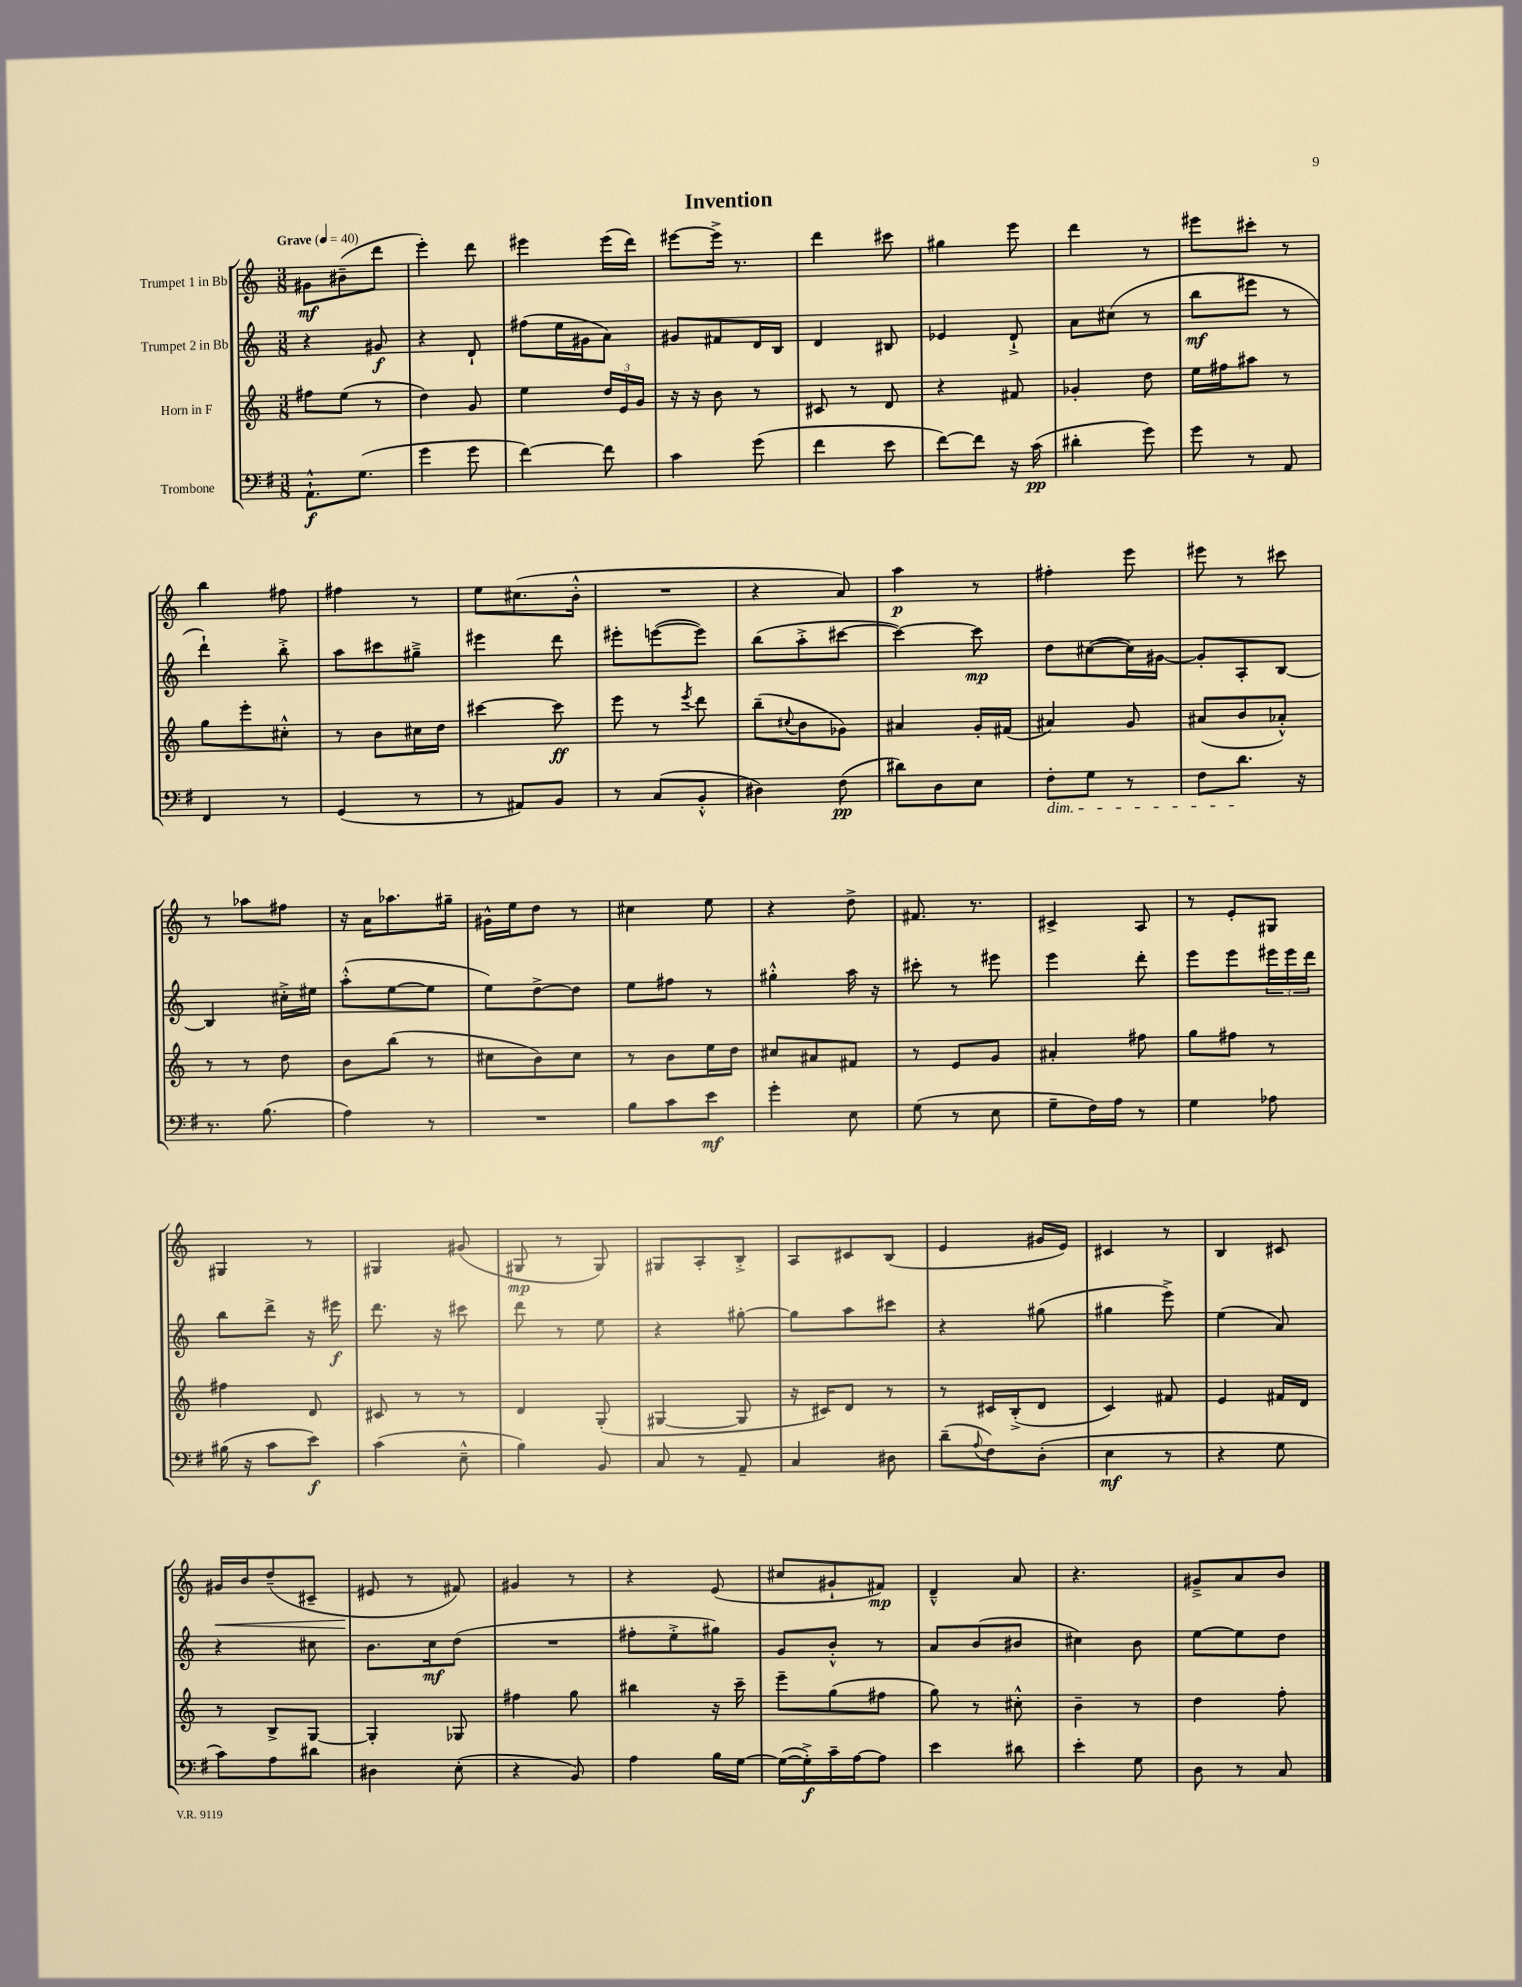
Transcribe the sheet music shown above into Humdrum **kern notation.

**kern	**kern	**kern	**kern
*staff4	*staff3	*staff2	*staff1
*clefF4	*clefG2	*clefG2	*clefG2
*k[f#]	*k[]	*k[]	*k[]
*M3/8	*M3/8	*M3/8	*M3/8
*MM40	*MM40	*MM40	*MM40
8.AA`^^	8ff#	4r	8g#
.	(8ee	.	(8b#~
(8.G	.	.	.
.	8r	8g#	8ddd
=	=	=	=
4g	4dd)	4r	4eee')
8g	8g	8d`	8ddd
=	=	=	=
[4f#)	4ee	(8ff#	4eee#
.	.	16ee	.
.	.	16g#	.
8f#]	24dd	8a)	(16eee#
.	24e	.	.
.	.	.	16ddd)
.	24g	.	.
=	=	=	=
4c	16r	8g#	[8eee#
.	16r	.	.
.	8b	8f#	16eee#^]
.	.	.	8.r
(8g	8r	16d	.
.	.	16B	.
=	=	=	=
4f#	8c#	4d	4ddd
.	8r	.	.
8e	8d	8B#	8ccc#
=	=	=	=
[8f#)	4r	4e-	4gg#
8f#]	.	.	.
16r	8f#	8d`^	8eee
(16c	.	.	.
=	=	=	=
4d#'	4g-'	8a	4ddd
.	.	(8cc#	.
8g)	8dd	8r	8r
=	=	=	=
8g	16ee	8bb	8eee#
.	16ff#	.	.
8r	8aa#	8eee#	8ccc#'
8AA	8r	8r	8r
=	=	=	=
4FF#	8gg	4ddd`)	4bb
.	8eee'	.	.
8r	8cc#'^^	8bb'^	8ff#
=	=	=	=
(4GG	8r	8aa	4ff#
.	8b	8ccc#	.
8r	16cc#	8gg#~^	8r
.	16dd	.	.
=	=	=	=
8r	[4ccc#	4eee#	8ee
8AA#)	.	.	(8.cc#
8BB	8ccc#]	8ddd	.
.	.	.	16b'^^
=	=	=	=
8r	8eee	8eee#'	4.r
(8C	8r	([8eee	.
.	8qeee	.	.
8BB'^^	8ddd	8eee])	.
=	=	=	=
4D#)	(8bb~	(8bb	4r
.	8qqcc#	.	.
.	8b	8aa'^	.
(8F#	8g-)	[8ccc#	8a)
=	=	=	=
8d#)	4a#	4ccc#_)	4aa
8D	.	.	.
8E	16g'	8ccc#]	8r
.	(16f#	.	.
=	=	=	=
8F#'	4a#)	8dd	4ff#'
8G	.	([8cc#	.
8r	8g	16cc#])	8eee
.	.	[16g#	.
=	=	=	=
8F#	(8a#	8g#']	8eee#
8.d	8b	8A'	8r
.	8a-'^^)	[8B	8ccc#
16r	.	.	.
=	=	=	=
8.r	8r	4B]	8r
.	8r	.	8aa-
(8.B	.	.	.
.	8dd	16cc#'^	8ff#
.	.	16ee#	.
=	=	=	=
4A)	8b	(8aa'^^	16r
.	.	.	16a
.	(8bb	[8ee	8.aa-
8r	8r	8ee]	.
.	.	.	16gg#~
=	=	=	=
4.r	8cc#	8ee)	16g#^^
.	.	.	16ee
.	8b)	[8dd^	8dd
.	8cc#	8dd]	8r
=	=	=	=
8B	8r	8ee	4cc#
8c	8b	8ff#	.
8e	16ee	8r	8ee
.	16dd	.	.
=	=	=	=
4g'	8cc#	4gg#'^^	4r
.	8a#	.	.
8E	8f#	16aa	8dd^
.	.	16r	.
=	=	=	=
(8G	8r	8ccc#'	8.f#
8r	8e	8r	.
.	.	.	8.r
8E	8g	8eee#	.
=	=	=	=
8G~	4a#'	4eee	4c#^
16F#)	.	.	.
16A	.	.	.
8r	8ff#	8ddd'	8A
=	=	=	=
4G	8gg	8eee	8r
.	8ff#	8eee	8e'
8A-	8r	24eee#	8G#
.	.	24eee#	.
.	.	24ddd	.
=	=	=	=
(16B#	4ff#	8bb	4G#
16r	.	.	.
8c	.	8ddd^	.
8e)	8d	16r	8r
.	.	16eee#	.
=	=	=	=
(4c	8c#	8.ddd	4G#
.	8r	.	.
.	.	16r	.
8E~^^	8r	8ccc#	(8g#
=	=	=	=
4B)	4d	8ddd	8G#
.	.	8r	8r
8BB	(8G'	8ee	8G#)
=	=	=	=
8C	[4G#	4r	8G#
8r	.	.	8A'
8AA~	8G#]	[8gg#'	8B'^
=	=	=	=
4C	16r	8gg#]	8A
.	16c#)	.	.
.	8d	8aa	8c#
8D#	8r	8ccc#	(8B
=	=	=	=
(8d~	8r	4r	4e
8qqA	.	.	.
8F#)	16c#	.	.
.	(16B'^	.	.
(8D'	8d	(8gg#	16g#
.	.	.	16e)
=	=	=	=
4E	4c)	4gg#	4c#
8r	8f#	8eee^)	8r
=	=	=	=
4r	4e	(4ee	4B
8G	16f#	8a)	8c#
.	16d	.	.
=	=	=	=
8c)	8r	4r	16g#
.	.	.	16b
8A	8B^	.	(8dd~
8d#	[8G	8cc#	8c#~
=	=	=	=
4D#	4G']	8.b	8e#
.	.	.	8r
.	.	16cc	.
(8E'	8G-	(8dd	8f#)
=	=	=	=
4r	4ff#	4.r	4g#
8BB)	8gg	.	8r
=	=	=	=
4A	4bb#	8ff#'	4r
.	.	8ee'^	.
16B	16r	8gg#)	(8e
[16G	16ccc~	.	.
=	=	=	=
(16G_	8eee~	8g	8cc#
16G'^])	.	.	.
16c~	(8gg	8b'^^	8g#`
[16A	.	.	.
8A]	8ff#	8r	8f#)
=	=	=	=
4e	8gg)	8a	4d~^^
.	8r	(8b	.
8d#	8cc#'^^	8b#	8a
=	=	=	=
4e'	4b~	4cc#)	4.r
8G	8r	8b	.
=	=	=	=
8D	4dd	[8ee	8g#~^
8r	.	8ee]	8a
8C	8ff'	8dd	8b
==	==	==	==
*-	*-	*-	*-
